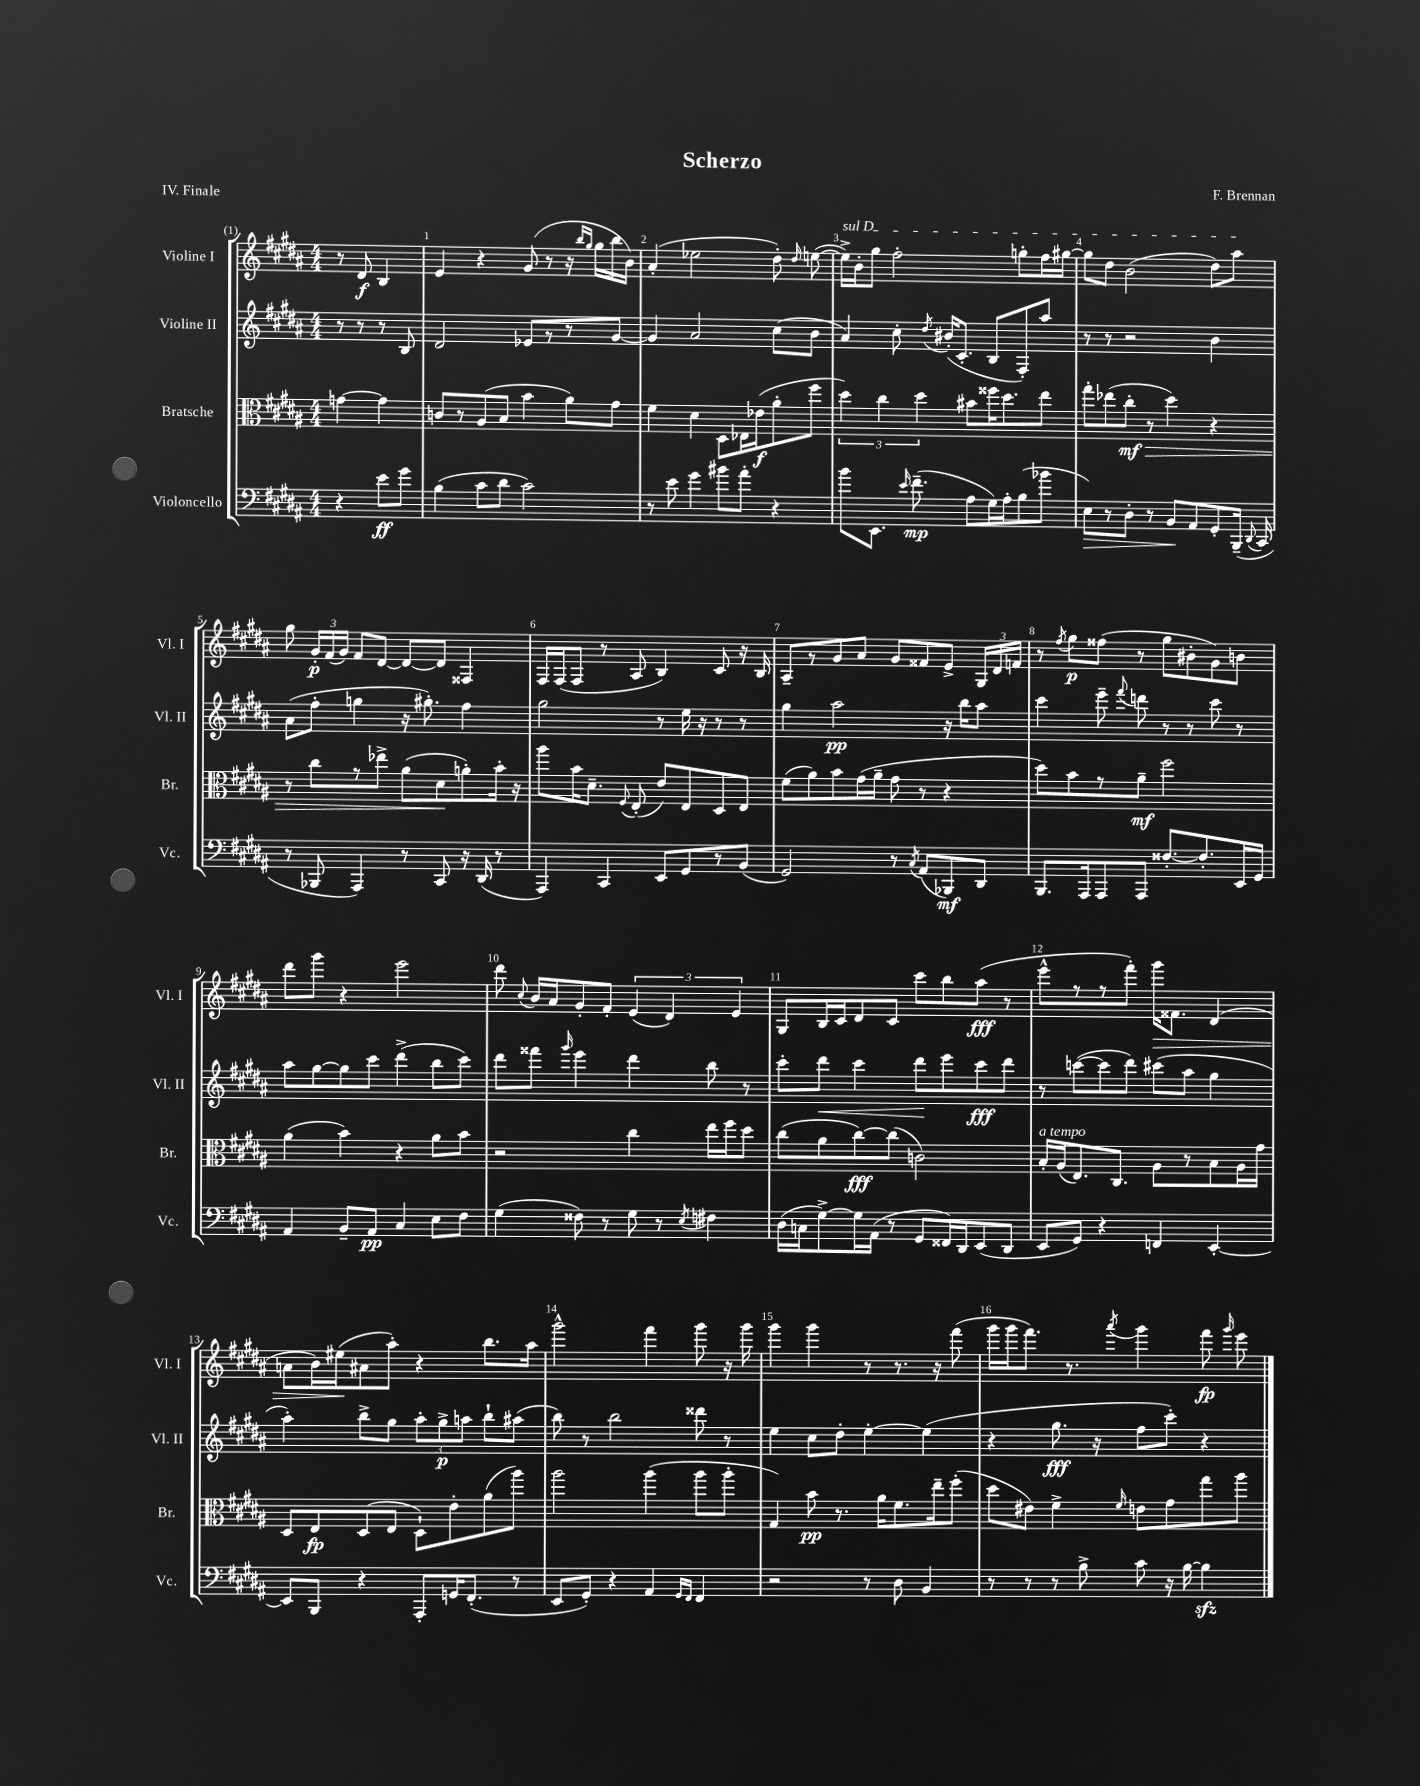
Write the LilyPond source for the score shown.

\header { title = "Scherzo" composer = "F. Brennan" piece = "IV. Finale" }
<<
\new StaffGroup <<
\new Staff = "s0" \with { instrumentName = "Violine I" shortInstrumentName = "Vl. I" } {
    \clef treble \key b \major \numericTimeSignature \time 4/4 \partial 2
    \autoBeamOff r8 dis'8\f b4 |
    e'4 r4 gis'8( r8 r16 \grace { b''16[ gis''16] } gis''16[ b''16 b'16]) |
    ais'4-.( ees''2 dis''8-.) \grace { dis''16 } e''8~( |
    \once \override TextSpanner.bound-details.left.text = \markup { \italic "sul D" } e''16[->\startTextSpan) b'16-. gis''8] fis''2-. g''8[-. fis''16 gis''16]~ |
    gis''8[ dis''8] b'2( dis''8[) ais''8]\stopTextSpan |
    gis''8 \tuplet 3/2 { gis'16[-.\p fis'16( gis'16]) } fis'8[ dis'8]~ dis'8[~ dis'8] fisis4 |
    fis16[ fis16( fis8] r8 ais8 b4) cis'8 r16 b16 |
    ais8[-- r8 gis'8 ais'8] gis'8[ fisis'8 e'8]-> \tuplet 3/2 { gis16[ dis'16 f'16] } |
    r8 \acciaccatura { fis''8 } gis''8[\p fisis''8]( r8 gis''8[ bis'8-. gis'8) b'8] |
    dis'''8[ gis'''8] r4 e'''2 |
    dis'''8 \appoggiatura { cis''8 } b'16[ ais'16 gis'8-. fis'8]-. \tuplet 3/2 { e'4( dis'4) e'4 } |
    gis8[ b16 cis'16 dis'8 cis'8] cis'''8[ b''8 ais''8]\fff( r8 |
    e'''8[-^ r8 r8 fis'''8]-.) gis'''16[\> fisis'8.] dis'4( |
    a'8[ b'16) eis''16\!( ais'8 ais''8]-.) r4 b''8.[ ais''16] |
    gis'''2-^ fis'''4 gis'''8 r16 gis'''16 |
    gis'''4 gis'''4 r8 r8. r16 fis'''8( |
    gis'''16[ gis'''16 fis'''8.]) r8. \acciaccatura { ais'''8 } gis'''4 fis'''8\fp \grace { gis'''16 } e'''8 \bar "|." |
}
\new Staff = "s1" \with { instrumentName = "Violine II" shortInstrumentName = "Vl. II" } {
    \clef treble \key b \major \numericTimeSignature \time 4/4 \partial 2
    \autoBeamOff r8 r8 r8 b8 |
    dis'2 ees'8[ r8 r8 gis'8]~ |
    gis'4 ais'2 cis''8[( b'8] |
    ais'4) cis''8-. \acciaccatura { dis''8 } bis'16[-.( cis'8.]-. b8[ fis8-.) ais''8] |
    r8 r8 r2 b'4 |
    ais'8[( fis''8]-. g''4 r16 gis''8.-.) fis''4 |
    gis''2 r8 e''16 r16 r8 r8 |
    gis''4 ais''2\pp r16 b''16[ ais''8] |
    cis'''4 e'''8-- \appoggiatura { fis'''8 } d'''8 r8 r8 cis'''8 r8 |
    ais''8[ gis''8~ gis''8 cis'''8] dis'''4->( b''8[ cis'''8]) |
    dis'''8[ fisis'''8] \grace { gis'''16 } e'''4 dis'''4 b''8 r8 |
    cis'''8[-. dis'''8]\< cis'''4 dis'''8[\! e'''8 cis'''8\fff dis'''8] |
    r8 c'''8[~( c'''8 dis'''8]) cis'''8[( ais''8] gis''4 |
    ais''4-.) b''8[-> gis''8] \tuplet 3/2 { ais''8[-. gis''8->\p a''8] } b''8[-! ais''8]( |
    b''8) r8 b''2 disis'''8 r8 |
    e''4 cis''8[ dis''8]-. e''4~-. e''4( |
    r4 gis''8.\fff r16 fis''8[ cis'''8]-.) r4 \bar "|." |
}
\new Staff = "s2" \with { instrumentName = "Bratsche" shortInstrumentName = "Br." } {
    \clef alto \key b \major \numericTimeSignature \time 4/4 \partial 2
    \autoBeamOff g'4~ g'4 |
    c'8[ r8 ais8( b8] b'4 ais'8[) gis'8] |
    fis'4 dis'4 dis8[ ees16 ees'16\f( ais'8-. fis''8] |
    \tuplet 3/2 { dis''4) cis''4 dis''4 } bis'8[ fisis''16 dis''8. e''8] |
    gis''8[-. ees''8( cis''8]-.\mf\> r8 dis''4) r4 |
    r8 cis''8[ r8 ees''8]-> ais'8[( dis'8\! a'8-.) b'16]-. r16 |
    ais''8[ b'16 dis'8.]-- \appoggiatura { fis8 } e8-.( e'8[) e8 dis8 e8] |
    fis'8[( ais'8) b'8 gis'16( ais'16]-- gis'8 r8 r4 |
    dis''8[) b'8 r8 ais'8]--\mf fis''2 |
    ais'4( b'4) r4 ais'8[ b'8] |
    r2 cis''4 e''16[ fis''16 dis''8] |
    cis''8[( ais'8 cis''8~\fff) cis''8]( c'2) |
    b16[-.^\markup { \italic "a tempo" } ais16( e8.) cis8.] ais8[ r8 b8 ais16 gis'16] |
    dis8[ e8\fp dis8( e8] dis8[-!) e'8-. ais'8( ais''8]) |
    ais''2 ais''4( ais''8[ ais''8]-. |
    gis4) b'8\pp r8. ais'16[ fis'8. e''16-- fis''8]-.( |
    dis''8[ eis'8]) fis'4-> \grace { fis'16 } e'8[ gis'8 gis''8 ais''8] \bar "|." |
}
\new Staff = "s3" \with { instrumentName = "Violoncello" shortInstrumentName = "Vc." } {
    \clef bass \key b \major \numericTimeSignature \time 4/4 \partial 2
    \autoBeamOff r4 e'8[\ff gis'8] |
    b4( cis'8[ dis'8] cis'2) |
    r8 e'8 gis'4 bis'8[ ais'8]-. r4 |
    b'8[ e,8.] \grace { e'16 } fis'8.--\mp( ais8[ gis16) ais16-. b8( bes'8] |
    e8[\>) r8 dis8]-. r8 b,8[\! ais,8 gis,8-. b,,16]--( \appoggiatura { dis,8 } cis,16 |
    r8 bes,,8 ais,,4) r8 cis,8 r16 dis,16( r8 |
    ais,,4) cis,4 e,8[ gis,8 r8 b,8]( |
    gis,2) r8 \acciaccatura { cis8 } ais,8[( bes,,8\mf) dis,8] |
    b,,8.[ ais,,16 ais,,8 ais,,8] fisis8.[~-. fisis8.-. e,16 gis,16] |
    ais,4 b,8[-- ais,8]\pp cis4 e8[ fis8] |
    gis4( fisis8) r8 gis8 r8 \acciaccatura { e8 } fis4 |
    dis16[( c16 gis8~->) gis16 ais,16]( r8 gis,8[ fisis,16) dis,16 e,8( dis,8] |
    e,8[ gis,8]) r4 f,4 e,4~-. |
    e,8[ b,,8] r4 ais,,8[-. g,16 fis,8.]-.( r8 |
    e,8[ gis,8]-.) r4 ais,4 \grace { gis,16[ fis,16] } fis,4 |
    r2 r8 dis8 b,4 |
    r8 r8 r8 b8-> cis'8 r16 b16~ b4\sfz \bar "|." |
}
>>
>>
\layout { \context { \Score \override BarNumber.break-visibility = ##(#f #t #t) barNumberVisibility = #all-bar-numbers-visible } }
